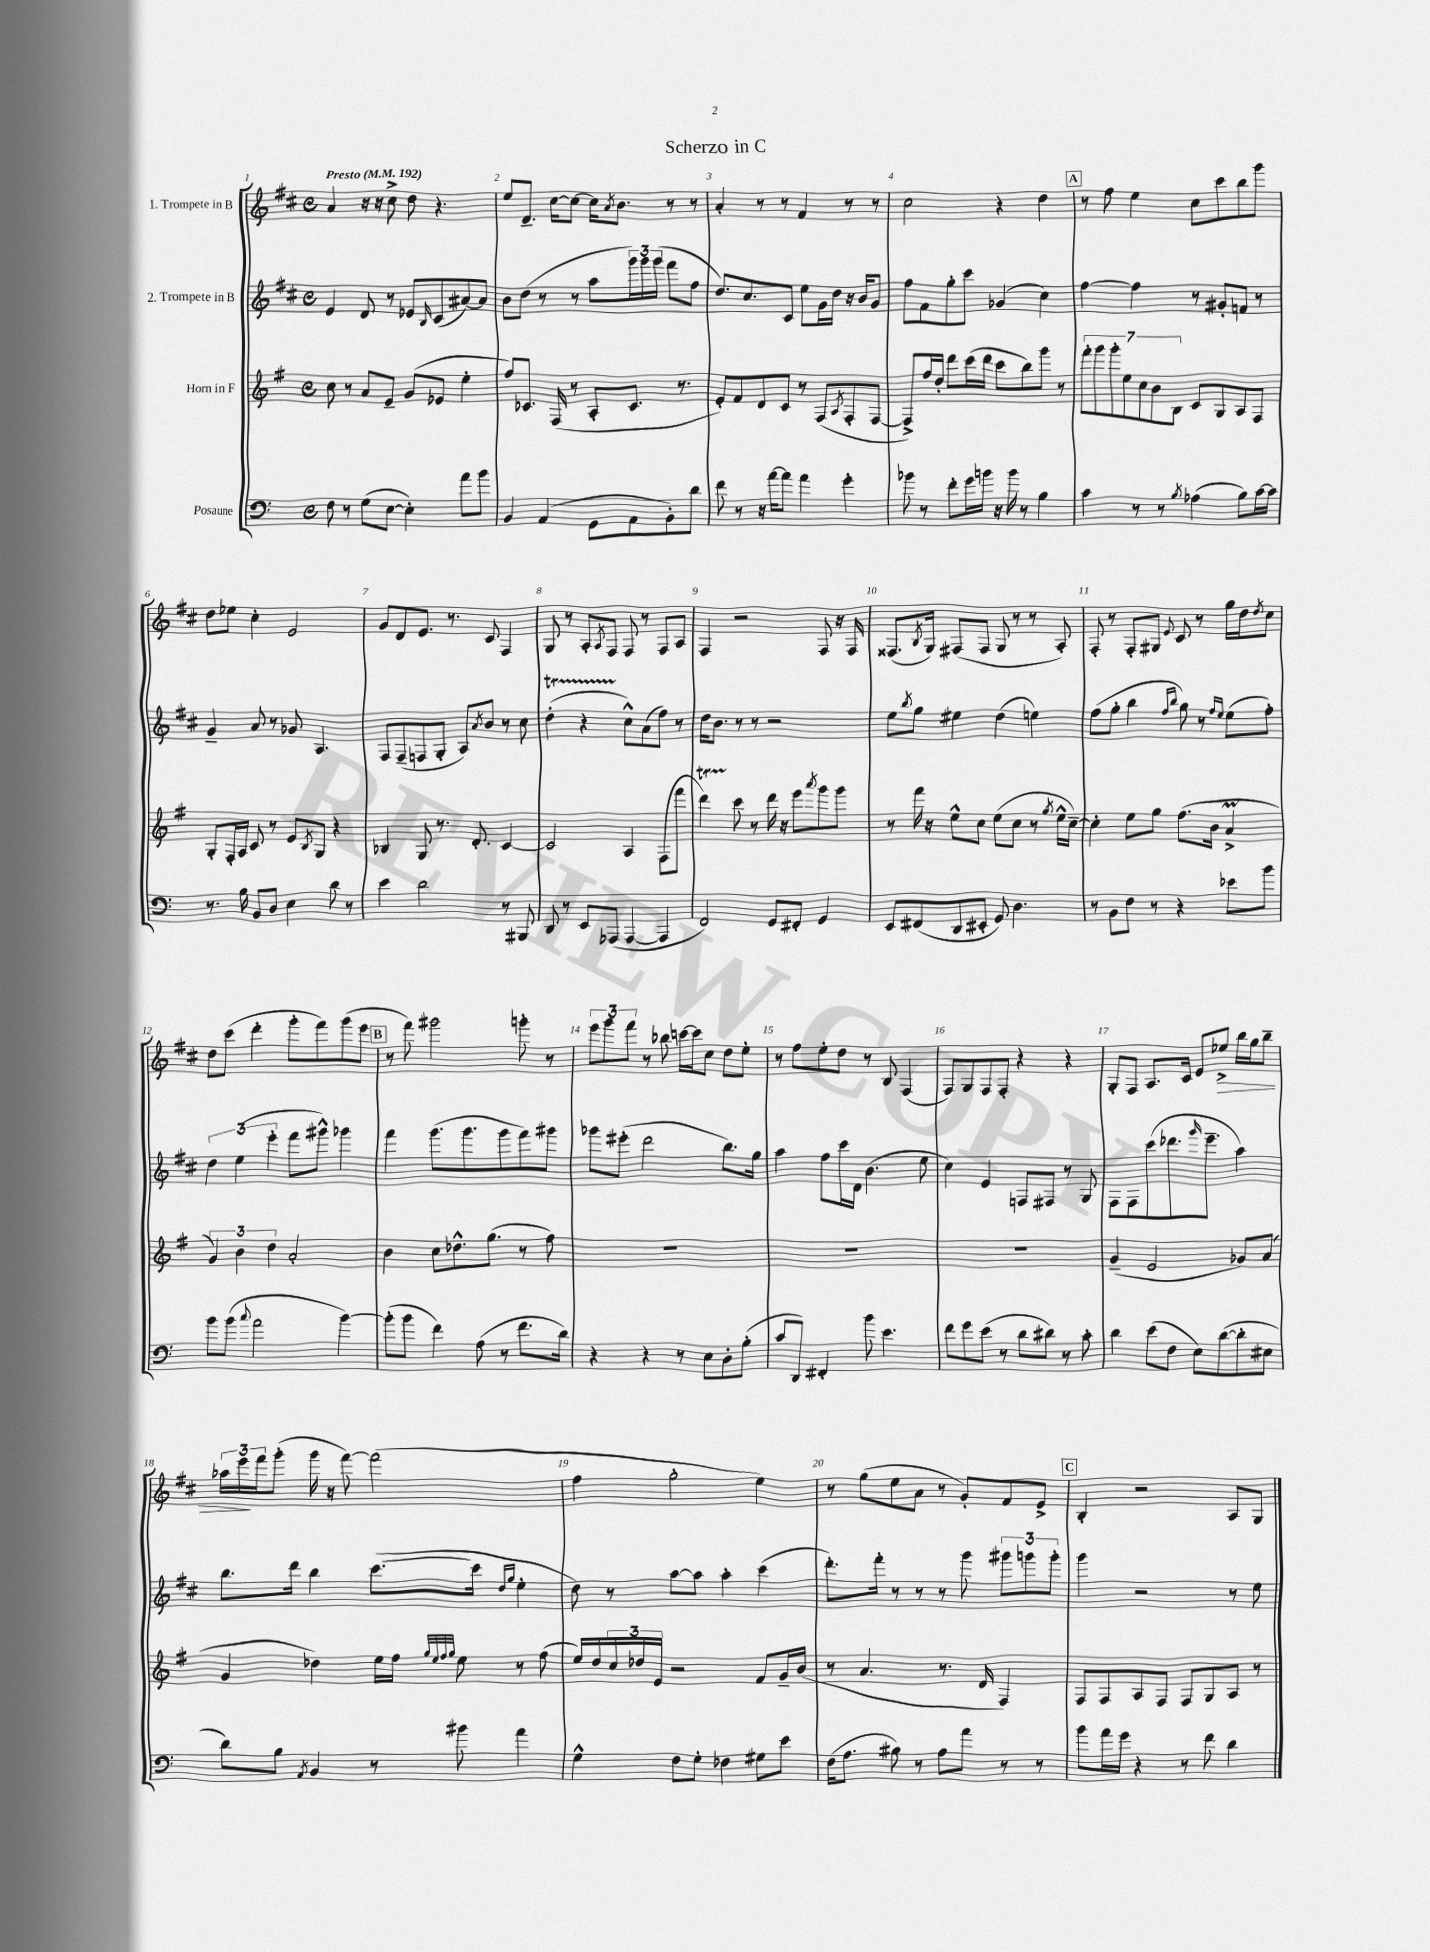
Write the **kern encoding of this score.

**kern	**kern	**kern	**kern
*staff4	*staff3	*staff2	*staff1
*clefF4	*clefG2	*clefG2	*clefG2
*k[]	*k[f#]	*k[f#c#]	*k[f#c#]
*M4/4	*M4/4	*M4/4	*M4/4
*met(c)	*met(c)	*met(c)	*met(c)
*MM192	*MM192	*MM192	*MM192
8F	8cc	4e	4a
8r	8r	.	.
(8G	8a	8d	16r
.	.	.	16r
[8E	8e~	8r	8cc#^
4E'])	(8g	8e-	8dd
.	.	16qqB	.
.	8e-	(8c#	4.r
8a	4ee'	[8a#)	.
8b	.	8a#]	.
=	=	=	=
4BB	8ff#)	8b	8ee
.	8.c-	(8dd	8.d~
(4AA	.	8r	.
.	(16F#	.	[16cc#
.	8r	8r	8cc#_
8GG	8A'	8aa	16cc#]
.	.	.	8qa
.	.	.	8.b
8AA	8.c-	24ggg)	.
.	.	24ggg	.
.	.	(24ggg	.
8BB')	.	8fff#	8r
.	8.r	.	.
8d	.	8ff#	8r
=	=	=	=
8f	8e')	8.dd)	4a'
8r	8f#	.	.
.	.	8.cc#	.
16r	8d	.	8r
[16a	.	.	.
8a]	8c	8c#	8r
4a	8r	8ee	4f#
.	(8F#	16g	.
.	.	16dd	.
.	8qA	.	.
4g'	8F#'	16r	8r
.	.	16b	.
.	[8F#	8g	8r
=	=	=	=
8b-	8F#^])	8ff#	2cc#
8r	16ff#	8f#	.
.	16dd'	.	.
8f'	8ddd	8gg'	.
16g	(16ccc	8ccc#	.
16b	16ddd	.	.
16r	8ccc	(4g-	4r
16b	.	.	.
8r	8bb)	.	.
4B	8ggg	4cc#)	4dd
.	8r	.	.
=	=	=	=
4c	14fff#'	[4ff#	8r
.	14ggg	.	.
.	.	.	8ff#
.	14ggg'	.	.
.	14ee	.	.
8r	.	4ff#]	4ee
.	14cc	.	.
.	14b	.	.
8r	.	.	.
.	14B	.	.
8qB	.	.	.
(4A-	8c	8r	8cc#
.	8G	8g#'	8ccc#
8B)	8A	8f	8bb
[16c	8F#	8r	8ggg
16c]	.	.	.
=	=	=	=
8.r	8G'	4g~	8dd
.	16F#'	.	8ee-
16B	16A	.	.
8BB	8c	8a	4cc#'
8D	8r	8r	.
4E	8e	8g-	2e
.	8qB	.	.
.	8G	4.A	.
8d	4r	.	.
8r	.	.	.
=	=	=	=
4e	4B-	8F#	8g
.	.	(8F#~	8d
2d	8G	8F	8.e
.	8.r	8G'	.
.	.	.	8.r
.	.	8A)	.
.	8.d'	.	.
.	.	8qa	.
.	.	8b	8c#
8r	[4c	8r	4F#
8BBB#	.	8cc#	.
=	=	=	=
8DD	2c]	(4dd'	8G
8r	.	.	8r
8EE	.	4r	8A'
.	.	.	8qA
(8AAA-	.	.	8F#
[4AAA-	4A	8cc#^^)	8F#
.	.	(8a	8r
4AAA-]	(8F#	8ff#)	8F#
.	8fff#	8r	8A
=	=	=	=
2FF)	4ddd)	16dd	4F#
.	.	8.b	.
.	8ccc	8r	2r
.	8r	8r	.
8GG	16ddd	2r	.
.	16r	.	.
8FF#'	8eee	.	.
.	8qaaa	.	.
4GG	8ggg	.	8F#
.	8ggg	.	16r
.	.	.	16F#
=	=	=	=
8EE	8r	8ee	(8.F##
.	.	8qbb	.
(8FF#	16fff#	8gg	.
.	.	.	8qB
.	16r	.	16G)
8DD	8ee^^	4ee#	(8F#
8EE#'	8cc	.	8F#
8GG)	(8ee	(4dd	8G
4.D	8cc	.	8r
.	8r	4ee)	8r
.	8qgg	.	.
.	16ee^^	.	8A')
.	[16cc~)	.	.
=	=	=	=
8r	4cc']	(8ff#	8F#'
8BB	.	8gg'	8r
8F	8ee	4bb	8F#'
8r	8gg	.	8G#
.	.	16qqff#	.
.	.	16qqbb	8qqe
4r	(8.ff#	8gg)	8c#
.	.	8r	8r
.	16b	.	.
.	.	16qqff#	.
.	.	16qqee	.
8e-	4a^	(8ee	16gg
.	.	.	16dd
.	.	.	8qdd
8b	.	8ff#')	8cc#
=	=	=	=
8b	6g)	6dd	8dd
(8b	.	.	(8ccc#
.	6b	(6ee	.
8qqcc	.	.	.
2a	.	.	4ddd'
.	6dd	6eee'	.
.	2a'	8fff#	8ggg'
.	.	8ggg#^^)	8fff#)
[4b)	.	4ggg-	(8ggg
.	.	.	8eee
=	=	=	=
(8b']	4b	4fff#	8r
8b	.	.	8fff#)
4f)	8cc	(8.ggg	2ggg#
.	8.dd-^^	.	.
.	.	8.ggg	.
(8A	.	.	.
.	(8.gg	.	.
8r	.	8ggg	.
8.f	8r	8fff#)	8ggg'
.	8ff#)	8ggg#	8r
16d)	.	.	.
=	=	=	=
4r	1r	8ggg-	12eee
.	.	.	12ggg
.	.	(8eee#'	.
.	.	.	12fff#
4r	.	2ddd	8r
.	.	.	8bb-
8r	.	.	[16ccc
.	.	.	16ccc]
8E	.	.	8cc#
8D'	.	8.bb)	8dd
(8B'	.	.	8ee'
.	.	16gg	.
=	=	=	=
8c	1r	4aa	8r
8DD)	.	.	8ff#
4FF#'	.	8ff#	8ee'
.	.	16ccc#	8dd
.	.	16d	.
8b	.	(4.b	8r
4.e	.	.	8B
.	.	.	(4F#
.	.	8ee	.
=	=	=	=
8f	1r	4cc#)	8F#)
8g	.	.	8G
(8e	.	4e	8F#
8r	.	.	8F#'
8d	.	8F	4r
8d#)	.	8F#	.
8r	.	8r	4r
8c'	.	8G	.
=	=	=	=
4d	(4g~	8F#	8G'
.	.	8F#	8F#
(8e	2e	(8ccc#	8.A
8F	.	8.ddd-	.
.	.	.	16c#
8E)	.	.	8e
.	.	16qqggg	.
.	.	8.eee~	.
([8d	.	.	8ee-^
8d']	8g-)	4aa)	16bb
.	.	.	16gg
8E#	(8a	.	8bb~
=	=	=	=
8d)	4g	8.bb	24aa-
.	.	.	24eee
.	.	.	24fff#
8B	.	.	(8ggg'
.	.	16ddd	.
8qAA	.	.	.
4BB	4dd-)	4bb	16ggg
.	.	.	16r
.	.	.	[8fff#)
8r	16ee	([8.ccc#	(2fff#]
.	16ff#	.	.
.	32qqgg	.	.
.	32qqee	.	.
.	32qqff#	.	.
.	32qqgg	.	.
8b#	8ee	.	.
.	.	16ccc#]	.
.	.	16qqdd	.
.	.	16qqgg	.
4a	8r	4ee'	.
.	(8ff#	.	.
=	=	=	=
4G^^	16ee)	8dd)	4ff#
.	16dd	.	.
.	24cc	8r	.
.	24dd-	.	.
.	24e	.	.
8F	2r	[8aa	2gg'
8G'	.	8aa]	.
4F-	.	4aa'	.
8G#	8f#	(4ccc#	4ee)
8e	16g~	.	.
.	(16b	.	.
=	=	=	=
(16F	8r	8.ddd')	8r
8.A	.	.	.
.	4.a	.	(8gg
.	.	16fff#'	.
8B#)	.	8r	8ee
8r	.	8r	8a
8A	8.r	8r	8r
8a	.	8ggg	8g')
.	16d	.	.
8r	4F#)	12ggg#	8f#
.	.	12ggg	.
8r	.	.	8e^
.	.	12ggg'	.
=	=	=	=
8b	8F#	4ggg	4B'
16a	8F#	.	.
16g	.	.	.
4r	8A	2r	2r
.	8F#	.	.
8r	8F#	.	.
8f	8G	.	.
4d	8A	8r	8A
.	8r	8ee	8G
==	==	==	==
*-	*-	*-	*-
